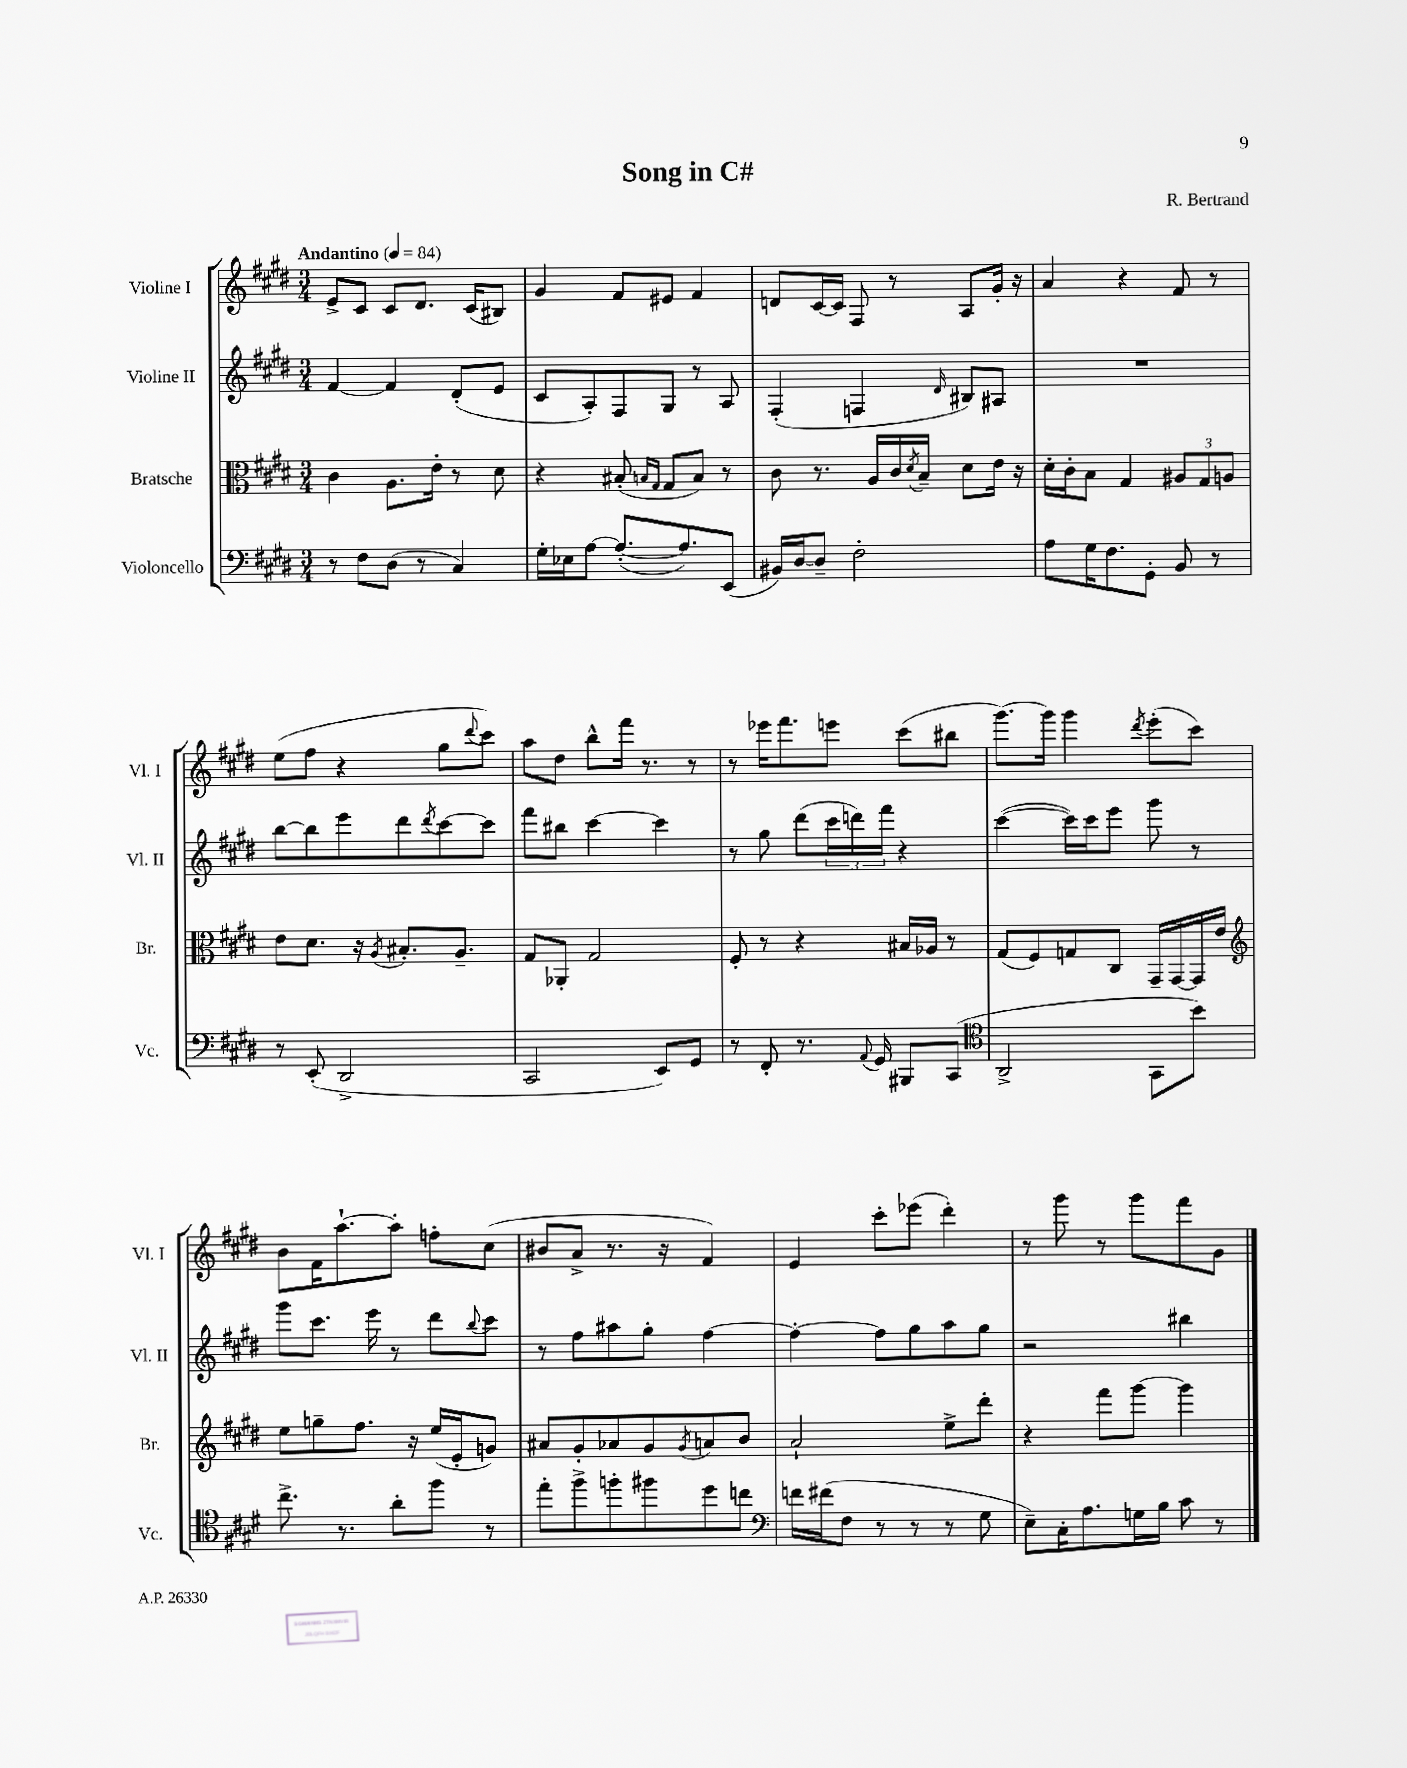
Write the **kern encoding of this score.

**kern	**kern	**kern	**kern
*staff4	*staff3	*staff2	*staff1
*clefF4	*clefC3	*clefG2	*clefG2
*k[f#c#g#d#]	*k[f#c#g#d#]	*k[f#c#g#d#]	*k[f#c#g#d#]
*M3/4	*M3/4	*M3/4	*M3/4
*MM84	*MM84	*MM84	*MM84
8r	4c#	[4f#	8e^
8F#	.	.	8c#
(8D#	8.A	4f#]	8c#
8r	.	.	8.d#
.	16e'	.	.
4C#)	8r	(8d#'	.
.	.	.	(16c#
.	8d#	8e	8B#)
=	=	=	=
16G#'	4r	8c#	4g#
16E-	.	.	.
[8A	.	8A')	.
(8.A'_	(8B#'	8F#	8f#
.	16qqB	.	.
.	16qqG#	.	.
.	8G#	8G#	8e#
8.A])	.	.	.
.	8B)	8r	4f#
(8EE	8r	8A	.
=	=	=	=
16BB#)	8c#	(4F#'	8d
[16D#	.	.	.
8D#~]	8.r	.	[16c#
.	.	.	16c#]
2F#'	.	4F	8F#
.	16A	.	.
.	16c#	.	8r
.	8qd#	.	.
.	16B~	.	.
.	.	16qqd#	.
.	8d#	8B#)	8A
.	16e	8A#	16g#'
.	16r	.	16r
=	=	=	=
8A	16d#'	2.r	4a
.	16c#'	.	.
16G#	8B	.	.
8.F#	.	.	.
.	4G#	.	4r
8GG#'	.	.	.
8BB	12A#	.	8f#
.	12G#	.	.
8r	.	.	8r
.	12A	.	.
=	=	=	=
8r	8e	[8bb	(8ee
(8EE'	8.d#	8bb]	8ff#
2DD#^	.	8eee	4r
.	16r	.	.
.	8qA	.	.
.	8.B#'	8ddd#	.
.	.	8qddd#	.
.	.	[8ccc#	8gg#
.	8.A~	.	.
.	.	.	8qqddd#
.	.	8ccc#]	8ccc#)
=	=	=	=
2CC#	8G#	8fff#	8aa
.	8AA-'	8bb#	8dd#
.	2G#	[4ccc#	8bb^^
.	.	.	16fff#
.	.	.	8.r
8EE)	.	4ccc#]	.
8GG#	.	.	8r
=	=	=	=
8r	8F#'	8r	8r
8FF#'	8r	8gg#	16eee-
.	.	.	8.fff#
8.r	4r	(8ddd#	.
.	.	24ccc#	8eee
.	.	24ddd)	.
8qqAA	.	.	.
16GG#	.	.	.
.	.	24fff#	.
8BBB#	16B#	4r	(8ccc#
.	16A-	.	.
(8CC#	8r	.	8bb#
=	=	=	=
*clefC4	*	*	*
2AA^	(8G#	([4ccc#	[8.ggg#)
.	8F#)	.	.
.	.	.	16ggg#]
.	8G	16ccc#])	4ggg#
.	.	16ccc#	.
.	8C#	8eee	.
.	.	.	8qddd#
8GG#	16GG#~	8ggg#	(8eee'
.	[16GG#	.	.
8b)	16GG#]	8r	8ccc#)
.	16e	.	.
=	=	=	=
*	*clefG2	*	*
8.cc#^	8ee	8ggg#	8b
.	8gg~	8.ccc#	16f#
8.r	.	.	[8.aa`
.	8.ff#	.	.
.	.	16eee	.
8a'	.	8r	8aa']
.	16r	.	.
8ff#	(16ee	8ddd#	8ff'
.	16e'	.	.
.	.	8qqbb	.
8r	8g)	8ccc#	(8cc#
=	=	=	=
8ee'	8a#	8r	8b#
8ff#^	8g#'	8ff#	8a^
8ff'	8a-	8aa#	8.r
8ff#	8g#	8gg#'	.
.	.	.	16r
.	8qg#	.	.
8dd#	8a	[4ff#	4f#)
8cc	8b	.	.
=	=	=	=
*clefF4	*	*	*
16f	2a`	4ff#'_	4e
(16f#	.	.	.
8F#	.	.	.
8r	.	8ff#]	8ccc#'
8r	.	8gg#	(8eee-
8r	8ee^	8aa	4ddd#')
8G#	8ddd#'	8gg#	.
=	=	=	=
8E~)	4r	2r	8r
16C#'	.	.	8ggg#
8.A	.	.	.
.	8fff#	.	8r
16G	[8ggg#	.	8ggg#
16B	.	.	.
8c#	4ggg#]	4bb#	8fff#
8r	.	.	8g#
==	==	==	==
*-	*-	*-	*-
